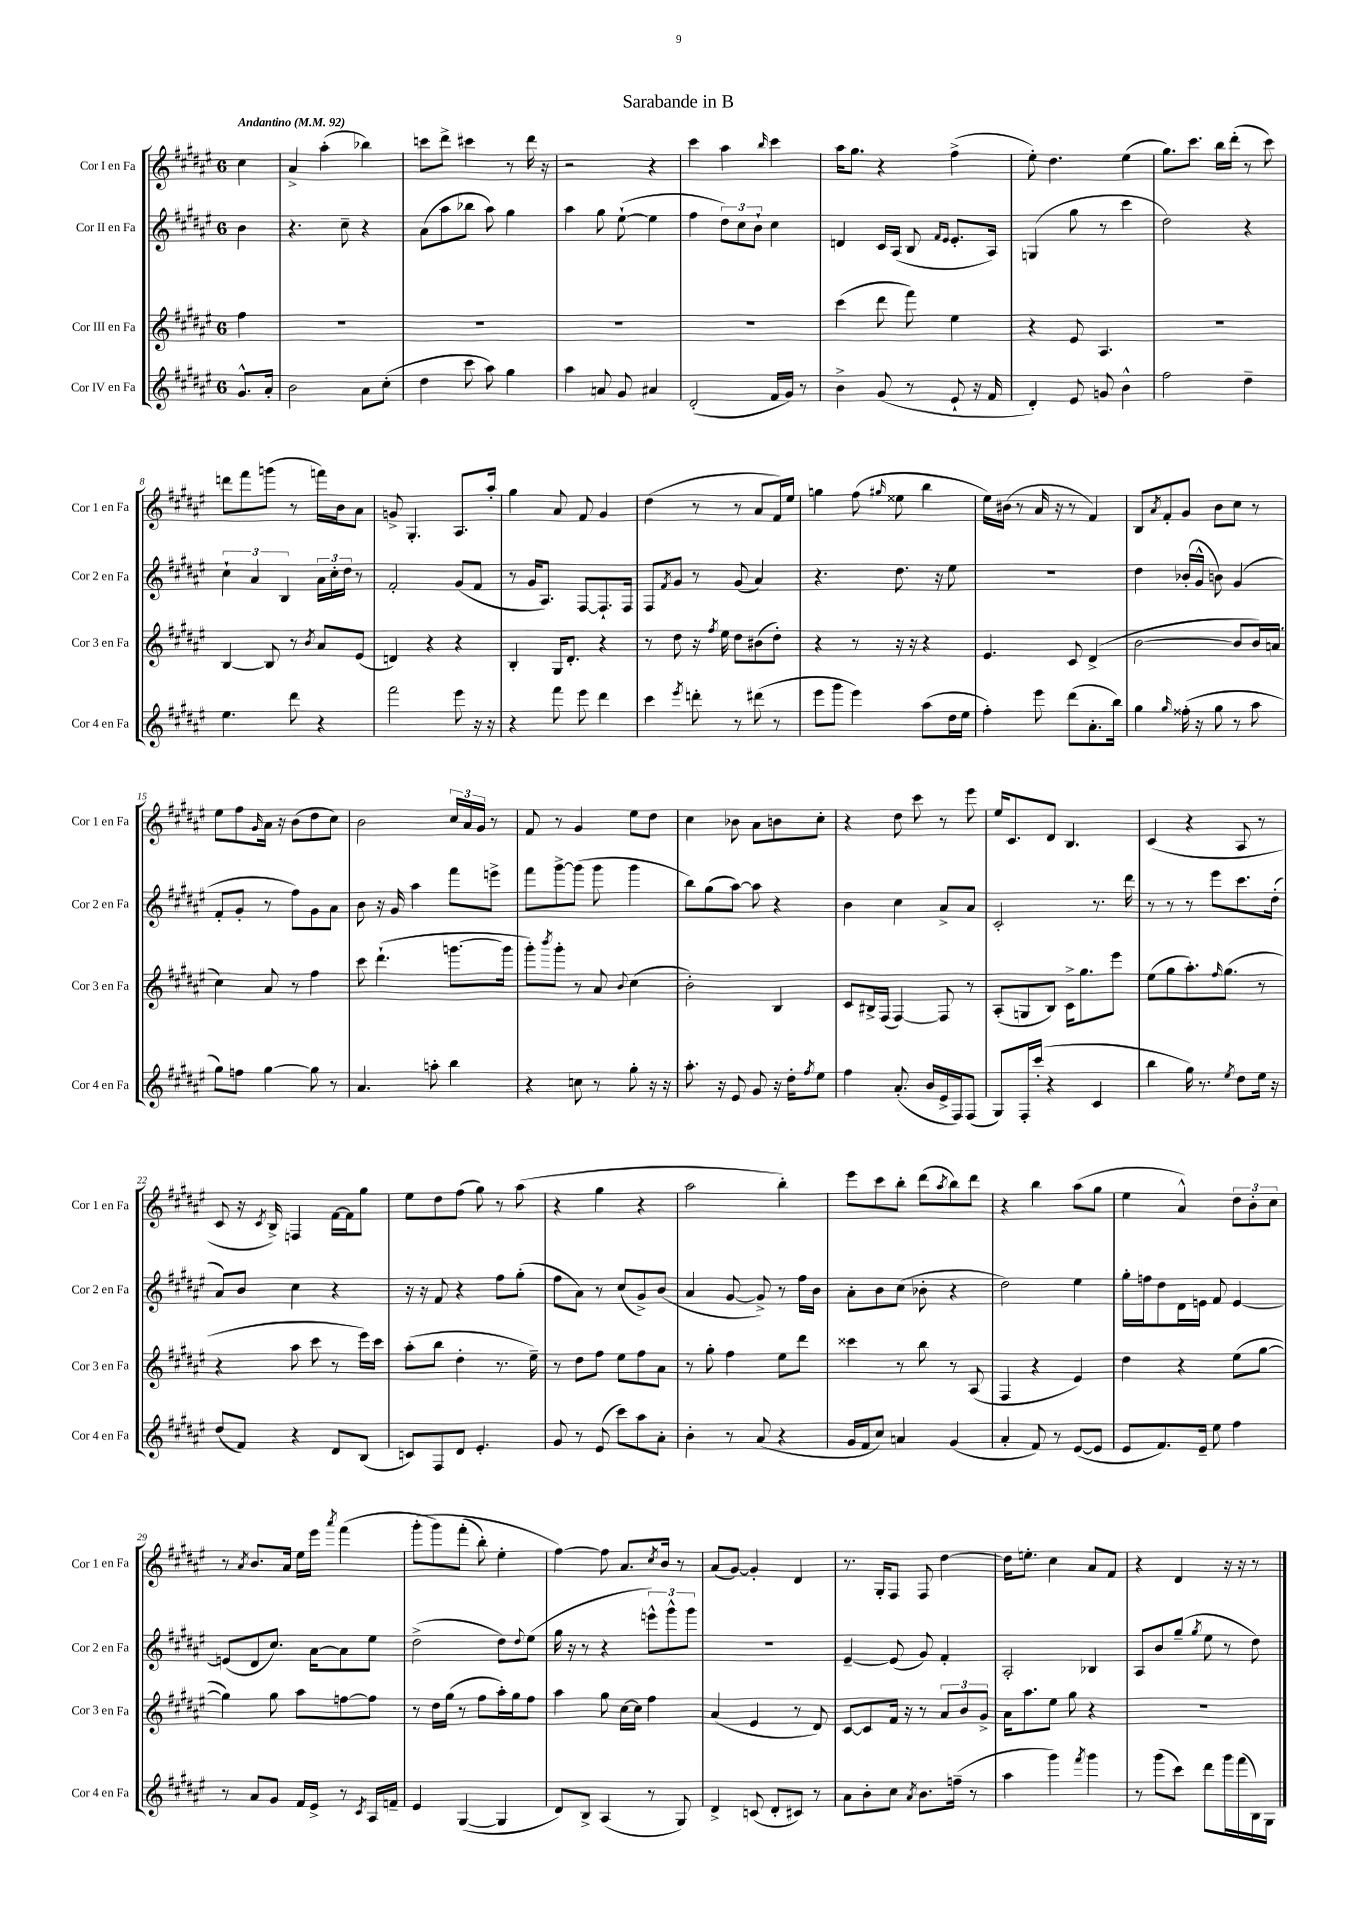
\header { title = "Sarabande in B" }
<<
\new StaffGroup <<
\new Staff = "s0" \with { instrumentName = "Cor I en Fa" shortInstrumentName = "Cor 1 en Fa" } {
    \clef treble \key fis \major \once \override Staff.TimeSignature.style = #'single-digit \time 6/8 \partial 4 \tempo "Andantino" 4 = 92
    cis''4 |
    ais'4-> ais''4-.( bes''4) |
    c'''8 dis'''8-> cis'''4 r8 dis'''16 r16 |
    r2 r4 |
    cis'''4 ais''4 \grace { b''16 } cis'''4 |
    ais''16 gis''8. r4 fis''4->( |
    eis''8-.) dis''4. eis''4( |
    gis''8.) cis'''8. b''16 dis'''16-.( r8 cis'''8) |
    d'''8 fis'''8 g'''8( r8 f'''16) b'16 ais'8 |
    g'8-> gis4.-. ais8. ais''16-. |
    gis''4 ais'8 fis'8 gis'4 |
    dis''4( r8 r8 ais'8 fis'16) eis''16 |
    g''4 fis''8( \grace { gis''16 } eisis''8 b''4 |
    eis''16) bis'16( r8 ais'16 r16 r8 fis'4) |
    b8 \acciaccatura { ais'8 } fis'8-. gis'8 b'8 cis''8 r8 |
    eis''8 fis''8 \grace { gis'16 } ais'16 r16 b'8( dis''8 cis''8) |
    b'2 \tuplet 3/2 { cis''16 ais'16 gis'16 } r8 |
    fis'8 r8 gis'4 eis''8 dis''8 |
    cis''4 bes'8 ais'8 b'8 cis''8-. |
    r4 dis''8 cis'''8 r8 eis'''8 |
    eis''16 cis'8. dis'8 b4. |
    cis'4( r4 ais8 r8 |
    cis'8 r16 \acciaccatura { cis'8 } b16->) f4 fis'16~ fis'16 gis''8 |
    eis''8 dis''8 fis''8( gis''8) r8 ais''8( |
    r4 gis''4 r4 |
    ais''2 b''4-.) |
    eis'''8 cis'''8 b''8-. dis'''8( \acciaccatura { ais''8 } b''8) dis'''8 |
    r4 b''4 ais''8( gis''8 |
    eis''4 ais'4-^) \tuplet 3/2 { dis''8 b'8-. cis''8 } |
    r8 \acciaccatura { ais'8 } b'8. ais'16 eis''16 eis'''16 \acciaccatura { ais'''8 } fis'''4( |
    gis'''8-.\( gis'''8) fis'''8-.( b''8-.) eis''4-. |
    fis''4~\) fis''8 ais'8. \acciaccatura { cis''8 } b'16 r8 |
    ais'8( gis'8~) gis'4-. dis'4 |
    r8. gis16-. fis8 fis8 dis''4~ |
    dis''16 e''8.-. cis''4 ais'8 fis'8 |
    r4 dis'4 r16 r16 r8 \bar "|." |
}
\new Staff = "s1" \with { instrumentName = "Cor II en Fa" shortInstrumentName = "Cor 2 en Fa" } {
    \clef treble \key fis \major \once \override Staff.TimeSignature.style = #'single-digit \time 6/8 \partial 4
    b'4 |
    r4. cis''8-- r4 |
    ais'8( ais''8 bes''8 ais''8) gis''4 |
    ais''4 gis''8 eis''8~-!( eis''4 |
    fis''4 \tuplet 3/2 { dis''8) cis''8 b'8-! } cis''4 |
    d'4 cis'16 ais16( b8 \grace { fis'16 eis'16 } eis'8.-. ais16) |
    g4( gis''8 r8 cis'''4 |
    dis''2) r4 |
    \tuplet 3/2 { cis''4-! ais'4 b4 } \tuplet 3/2 { ais'16 cis''16-. dis''16 } r8 |
    fis'2-. gis'8( fis'8 |
    r8 gis'16 ais8.) fis8~ fis8.-! fis16 |
    fis8 \acciaccatura { fis'8 } gis'8 r8 gis'8( ais'4) |
    r4. dis''8. r16 eis''8 |
    r2. |
    dis''4 bes'16-.( gis'16-^ b'8) gis'4( |
    fis'8-. gis'8-. r8 fis''8) gis'8 ais'8 |
    b'8 r16 gis'16 ais''4 fis'''8 e'''8-> |
    fis'''8 gis'''8~-> gis'''8( gis'''8 gis'''4 |
    b''8) gis''8( ais''8~) ais''8 r4 |
    b'4 cis''4 ais'8-> ais'8 |
    cis'2-. r8. dis'''16 |
    r8 r8 r8 eis'''8 cis'''8. dis''16-.( |
    ais'8) b'8 cis''4 r4 |
    r16 r16 fis'8 r4 fis''8 gis''8-.( |
    fis''8 ais'8) r8 cis''8( gis'8->) b'8( |
    ais'4 gis'8~ gis'8->) r8 fis''16 b'16 |
    ais'8-. b'8 cis''8( bes'8-. r4 |
    dis''2) eis''4 |
    gis''16-. f''16 dis''8 dis'16 e'16 fis'8 e'4~ |
    e'8( dis'8 cis''8.) ais'16~ ais'8 eis''8 |
    dis''2->( dis''8) \appoggiatura { dis''8 } eis''8( |
    gis''16 r16 r8 r4 \tuplet 3/2 { e'''8-^) gis'''8-^ gis'''8 } |
    R2. |
    eis'4~-- eis'8( gis'8) fis'4-. |
    ais2-. bes4 |
    ais8 b'8 gis''8--( \acciaccatura { gis''8 } eis''8 r8 dis''8) \bar "|." |
}
\new Staff = "s2" \with { instrumentName = "Cor III en Fa" shortInstrumentName = "Cor 3 en Fa" } {
    \clef treble \key fis \major \once \override Staff.TimeSignature.style = #'single-digit \time 6/8 \partial 4
    fis''4 |
    R2. |
    R2. |
    R2. |
    R2. |
    cis'''4( dis'''8 fis'''8) eis''4 |
    r4 eis'8 ais4. |
    R2. |
    b4~ b8 r8 \acciaccatura { b'8 } ais'8 eis'8( |
    d'4) r4 r4 |
    b4-. gis16 dis'8.-. r4 |
    r8 dis''8 r16 \acciaccatura { fis''8 } eis''16 dis''8 bis'8( dis''8-.) |
    r4 r8 r16 r16 r4 |
    eis'4. cis'8 dis'4->( |
    b'2~ b'8 b'16) a'16( |
    cis''4) ais'8 r8 fis''4 |
    cis'''8 dis'''4.-!( g'''8.~ g'''16 |
    gis'''8-.) \acciaccatura { b'''8 } gis'''8-. r8 ais'8 \appoggiatura { b'8 } cis''4( |
    b'2-.) b4 |
    cis'8 bis16-> fis16( fis4~) fis8 r8 |
    ais8-.( g8 b8) cis'16-> gis''8. eis'''8 |
    eis''8( gis''8 ais''8.-.) \grace { fis''16 } gis''8.( r8 |
    r4 ais''8 cis'''8 r8 eis'''16) cis'''16 |
    ais''8-.( b''8 dis''4-. r8. eis''16--) |
    r8 dis''8 fis''8 eis''8 fis''8 ais'8 |
    r8 gis''8-. fis''4 eis''8 dis'''8 |
    cisis'''4 r8 b''8 r8 ais8( |
    fis4 r4 eis'4) |
    dis''4 r4 eis''8( gis''8~ |
    gis''4) gis''8 ais''8 f''8~ f''8 |
    r8 dis''16 gis''16( r8 fis''8 ais''16-.) gis''16 fis''8 |
    ais''4 gis''8 cis''16~ cis''16 fis''4 |
    ais'4( eis'4 r8 dis'8) |
    cis'8~ cis'8 fis'16 r16 r8 \tuplet 3/2 { ais'8 b'8 gis'8-> } |
    ais'16 ais''8. eis''8 gis''8 r4 |
    R2. \bar "|." |
}
\new Staff = "s3" \with { instrumentName = "Cor IV en Fa" shortInstrumentName = "Cor 4 en Fa" } {
    \clef treble \key fis \major \once \override Staff.TimeSignature.style = #'single-digit \time 6/8 \partial 4
    gis'8.-^ ais'16-. |
    b'2 ais'8 cis''8-.( |
    dis''4 cis'''8 ais''8) gis''4 |
    ais''4 a'8 gis'8 ais'4 |
    dis'2-.( fis'16 gis'16) r8 |
    b'4-> gis'8( r8 eis'8-! r16 fis'16 |
    dis'4-.) eis'8 g'8 b'4-^ |
    fis''2 dis''4-- |
    eis''4. dis'''8 r4 |
    fis'''2 eis'''8 r16 r16 |
    r4 fis'''8 eis'''8 dis'''4 |
    cis'''4 \acciaccatura { eis'''8 } d'''8-. r8 dis'''8( r8 |
    eis'''8 gis'''8 eis'''4) ais''8( dis''16 eis''16 |
    fis''4-.) eis'''8 dis'''8( ais'8.-. b''16) |
    gis''4 \grace { gis''16 } fisis''16-.( r16 gis''8 r8 ais''8 |
    gis''8) f''8 gis''4~ gis''8 r8 |
    ais'4. a''8-. b''4 |
    r4 c''8 r8 gis''8-. r16 r16 |
    ais''8.-. r16 eis'8 gis'8 r16 dis''16-. \acciaccatura { fis''8 } eis''8 |
    fis''4 ais'8.-.( b'16 eis'16-> fis16) fis8( |
    gis8) fis16-. cis'''16-.( r4 cis'4 |
    b''4 gis''16) r8. \acciaccatura { eis''8 } dis''8 eis''16 r16 |
    dis''8( fis'8) r4 dis'8 b8( |
    c'8) fis8 dis'8 eis'4.-. |
    gis'8 r8 eis'8( cis'''8) ais''8 ais'8-. |
    b'4-. r8 ais'8( r4 |
    gis'16 fis'16 cis''8) a'4 gis'4( |
    ais'4-. fis'8) r8 eis'8~( eis'8 |
    eis'8 fis'8.) eis'16-- eis''8 fis''4 |
    r8 ais'8 gis'8 fis'16 eis'16-> r8 \acciaccatura { cis'8 } ais16 f'16-- |
    eis'4 gis4~( gis4 |
    dis'8) b8-> ais4( r8 gis8) |
    dis'4-> c'8( dis'8-. cis'8) r8 |
    ais'8 b'8-. cis''8 \acciaccatura { ais'8 } b'8. f''16--( r8 |
    ais''4 gis'''4) \acciaccatura { fis'''8 } gis'''4 |
    r8 gis'''8( cis'''8) dis'''8 gis'''16 fis'''16( b16) gis16 \bar "|." |
}
>>
>>
